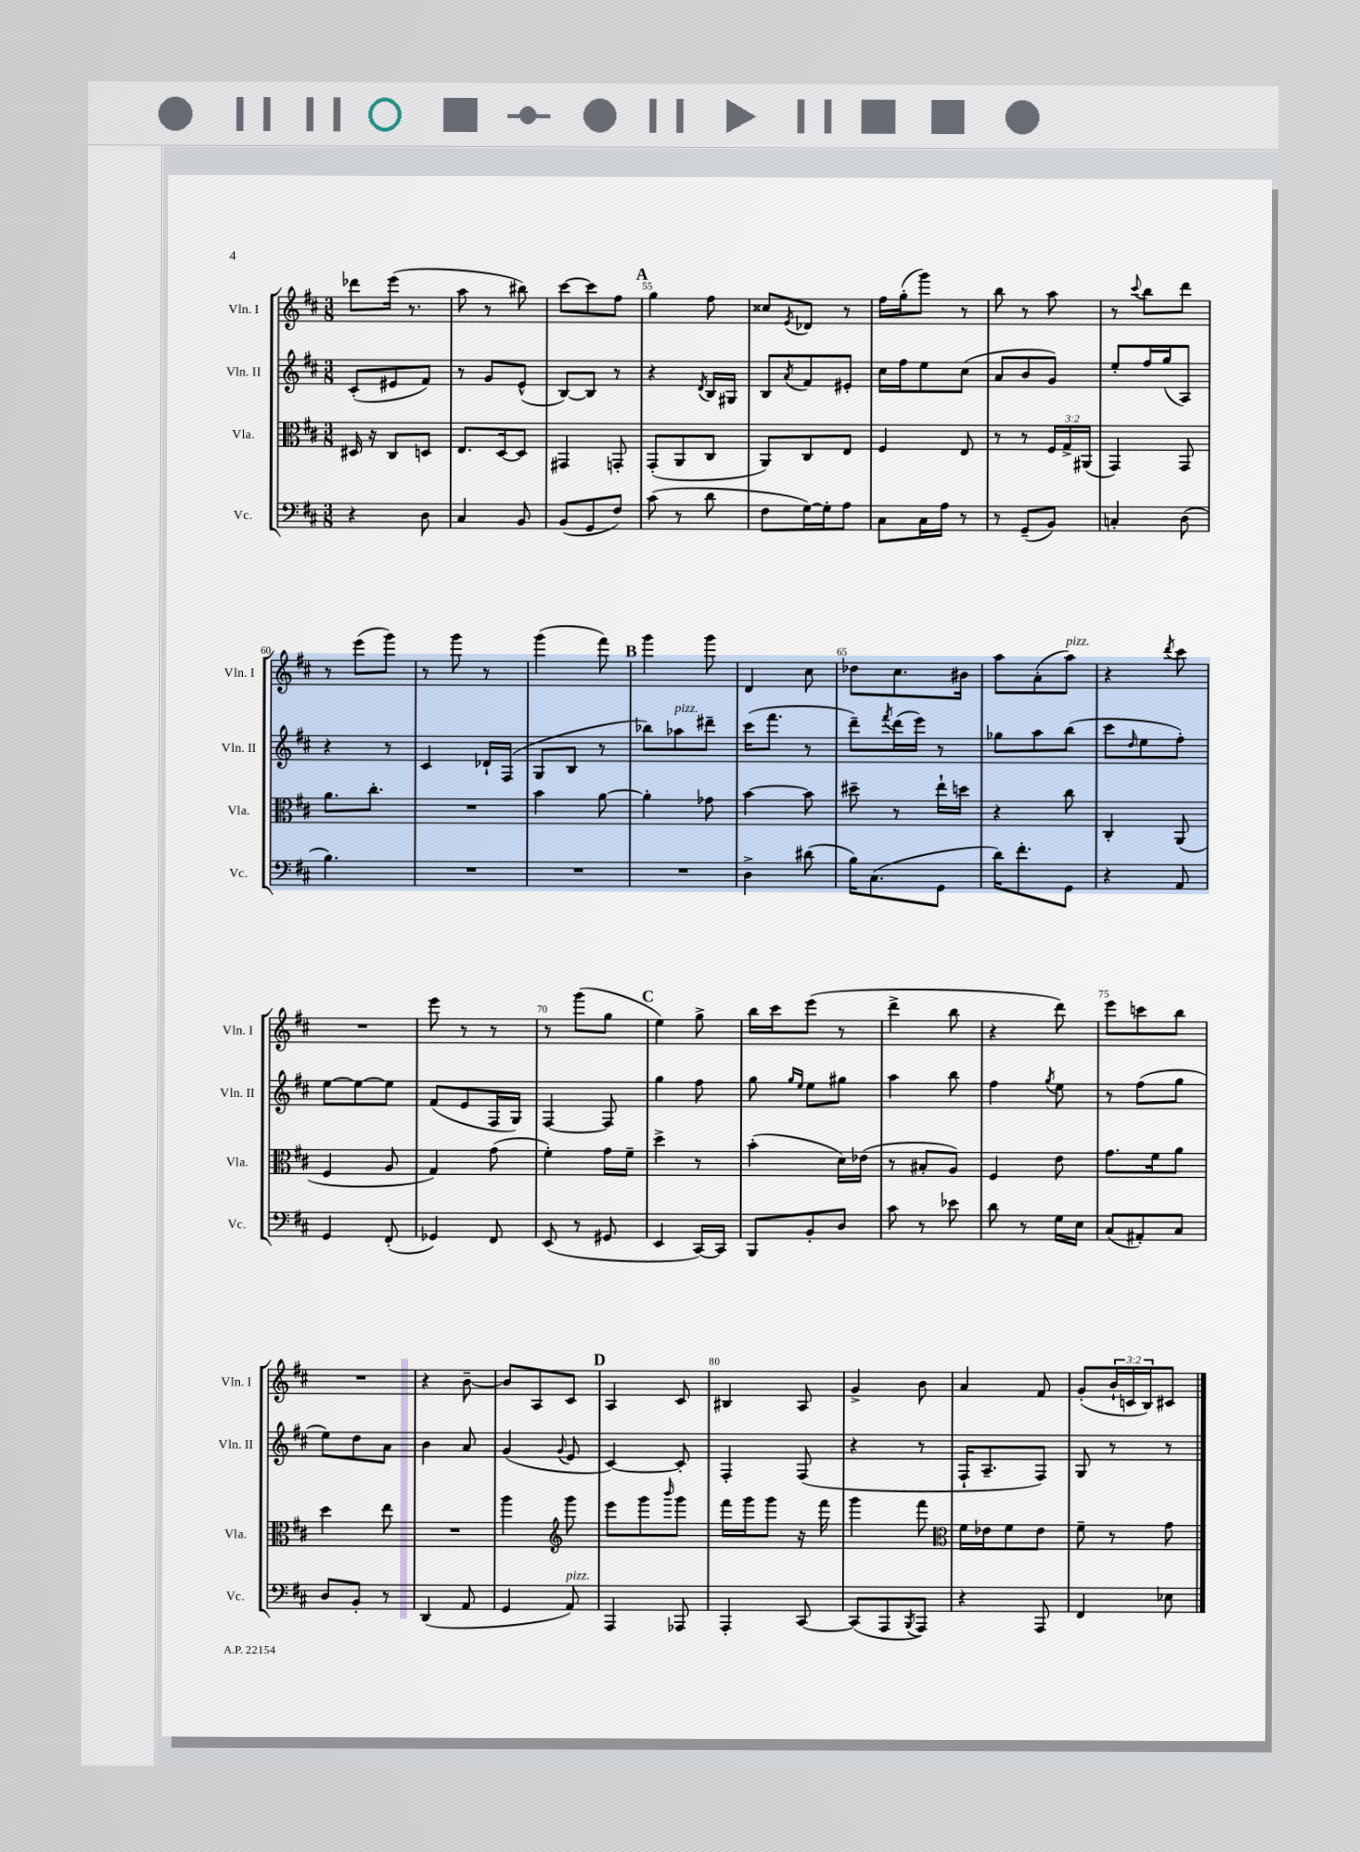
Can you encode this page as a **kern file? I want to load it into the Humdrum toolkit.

**kern	**kern	**kern	**kern
*staff4	*staff3	*staff2	*staff1
*clefF4	*clefC3	*clefG2	*clefG2
*k[f#c#]	*k[f#c#]	*k[f#c#]	*k[f#c#]
*M3/8	*M3/8	*M3/8	*M3/8
4r	16D#/	(8c#'/L	8ddd-\L
.	16r	.	.
.	8C#/L	8e#/	(16eee\Jk
.	.	.	8.r
8D\	8D/J	8f#/J)	.
=	=	=	=
4C#/	8.E/L	8r	8aa\
.	.	8g/L	8r
.	[16D/k	.	.
8BB/	8D/]J	(8e^^/J	8bb#\)
=	=	=	=
(8BB/L	4GG#/	[8B/L)	[8ccc#\L
8GG/	.	8B/]J	8ccc#\]
8F#/J)	8GG'/	8r	8ff#\J
=	=	=	=
(8c#\	(8GG'/L	4r	4gg\
8r	8AA/	.	.
.	.	8qd/	.
8d\	8C#/J	16B/LL	8ff#\
.	.	16G#/JJ	.
=	=	=	=
8F#\L	8AA/L)	8B/L	8cc##/L
.	.	8qa/	8qe/
[16G\L)	8C#/	8f#/	8d-/J
16G'\]J	.	.	.
8A\J	8E/J	8e#'/J	8r
=	=	=	=
8C#\L	4F#/	16cc#\LL	16ff#\LL
.	.	16ff#\J	(16gg'\J
16C#\L	.	8ee\	8ggg\J)
16A\JJ	.	.	.
8r	8E/	(8cc#\J	8r
=	=	=	=
8r	8r	8a/L	8bb\
(8GG~/L	8r	8b/	8r
8BB/J)	24F#/LL	8g/J)	8aa\
.	24G^/	.	.
.	(24AA#/JJ	.	.
=	=	=	=
4C'/	4GG/)	8ee'/L	8r
.	.	.	8qqccc#/
.	.	16ff#/L	8bb\L
.	.	(16gg/J	.
(8D\	8GG/	8A/J)	8ddd\J
=	=	=	=
4.B\)	8.a\L	4r	8r
.	.	.	(8eee\L
.	8.cc#'\J	.	.
.	.	8r	8ggg\J)
=	=	=	=
4.r	4.r	4c#/	8r
.	.	.	8ggg\
.	.	16d-`/LL	8r
.	.	(16F#/JJ	.
=	=	=	=
4.r	4b\	8G/L	(4ggg\
.	.	8B/J	.
.	[8a\	8r	8fff#\)
=	=	=	=
4.r	4a'\]	8bb-\L)	4ggg\
.	.	8aa-\	.
.	8g-\	8ddd#~\J	8ggg\
=	=	=	=
4D^\	[4b\	(16ccc#\LK	4d/
.	.	8.fff#\J	.
(8d#\	8b\]	8r	8cc#\
=	=	=	=
16B\LK)	8dd#~\	8ddd~\L)	8dd-\L
(8.C#\	.	.	.
.	.	8qfff#/	.
.	8r	(16ddd\L	8.cc#\
.	.	16eee\JJ)	.
8GG\J	16ee`\LL	8r	.
.	16dd\JJ	.	16b#\Jk
=	=	=	=
16d\LK)	4r	8gg-\L	8aa\L
8.f#'\	.	.	.
.	.	8aa\	(8a'\
8GG\J	8cc#\	(8bb\J	8aa\J)
=	=	=	=
4r	4C#'/	8ccc#\L	4r
.	.	16qqdd/	.
.	.	8ee\	.
.	.	.	8qddd/
8AA/	(8AA/	8ff#'\J)	8ccc#\
=	=	=	=
4GG/	4F#/	[8ee\L	4.r
.	.	8ee\_	.
(8FF#'/	8A/	8ee\]J	.
=	=	=	=
4GG-/)	4G/)	(8f#/L	8eee\
.	.	8e/	8r
8FF#/	(8g\	16F#/L	8r
.	.	16G/JJ)	.
=	=	=	=
(8EE/	4f#'\)	[4F#/	8r
8r	.	.	(8ggg\L
8GG#/	16g\LL	8F#/]	8gg\J
.	16f#~\JJ	.	.
=	=	=	=
4EE/	4dd^\	4gg\	4ee\)
[16CC#/LL)	8r	8ff#\	8gg^\
16CC#/]JJ	.	.	.
=	=	=	=
8BBB/L	(4b'\	8gg\	16bb\LL
.	.	.	16ccc#\J
.	.	16qqgg/LL	.
.	.	16qqee/JJ	.
8BB'/	.	8ee\L	(8eee\J
8D/J	16d\LL)	8gg#\J	8r
.	(16e-\JJ	.	.
=	=	=	=
8c#\	8r	4aa\	4ddd^\
8r	8B#'/L	.	.
8e-\	8A/J)	8bb\	8bb\
=	=	=	=
8d\	4F#/	4ff#\	4r
8r	.	.	.
.	.	8qgg/	.
16G\LL	8e\	8ee\	8ddd\)
16E\JJ	.	.	.
=	=	=	=
(8C#/L	8.g\L	8r	8eee\L
8AA#'/)	.	(8ff#\L	8ccc\
.	16f#\k	.	.
8C#/J	8a\J	8gg\J	8bb\J
=	=	=	=
8D/L	4dd\	8ee\L)	4.r
8BB'/J	.	8dd\	.
8r	8ee\	8a\J	.
=	=	=	=
(4DD/	4.r	4b\	4r
8AA/	.	8a/	[8b~\
=	=	=	=
4GG/	4aa\	(4g/	8b/]L
.	.	.	8A/
*	*clefG2	*	*
.	.	8qqg/	.
8AA/)	8ggg\	8e/	8c#/J
=	=	=	=
4AAA/	8eee\L	[4c#/)	4A/
.	8ggg\	.	.
.	16qqbbb/	.	.
8AAA-/	8ggg\J	8c#'/]	8c#/
=	=	=	=
4AAA'/	16fff#\LL	4F#'/	4B#/
.	16ggg\J	.	.
.	8ggg\J	.	.
[8CC#/	16r	(8F#/	8A/
.	16fff#\	.	.
=	=	=	=
(8CC#/]L	4ggg\	4r	4g^/
8AAA/	.	.	.
8qBBB/	.	.	.
8AAA/J)	8fff#\	8r	8b\
=	=	=	=
*	*clefC3	*	*
4r	16f#\LL	16F#`/LK	4a/
.	16e-\J	8.A~/	.
.	8f#\	.	.
8AAA/	8e-\J	8F#/J)	8f#/
=	=	=	=
4FF#/	8f#~\	8G/	(8g'/L
.	8r	8r	24b`/L
.	.	.	24c/
.	.	.	24B/J)
8E-\	8g\	8r	8c#/J
==	==	==	==
*-	*-	*-	*-
